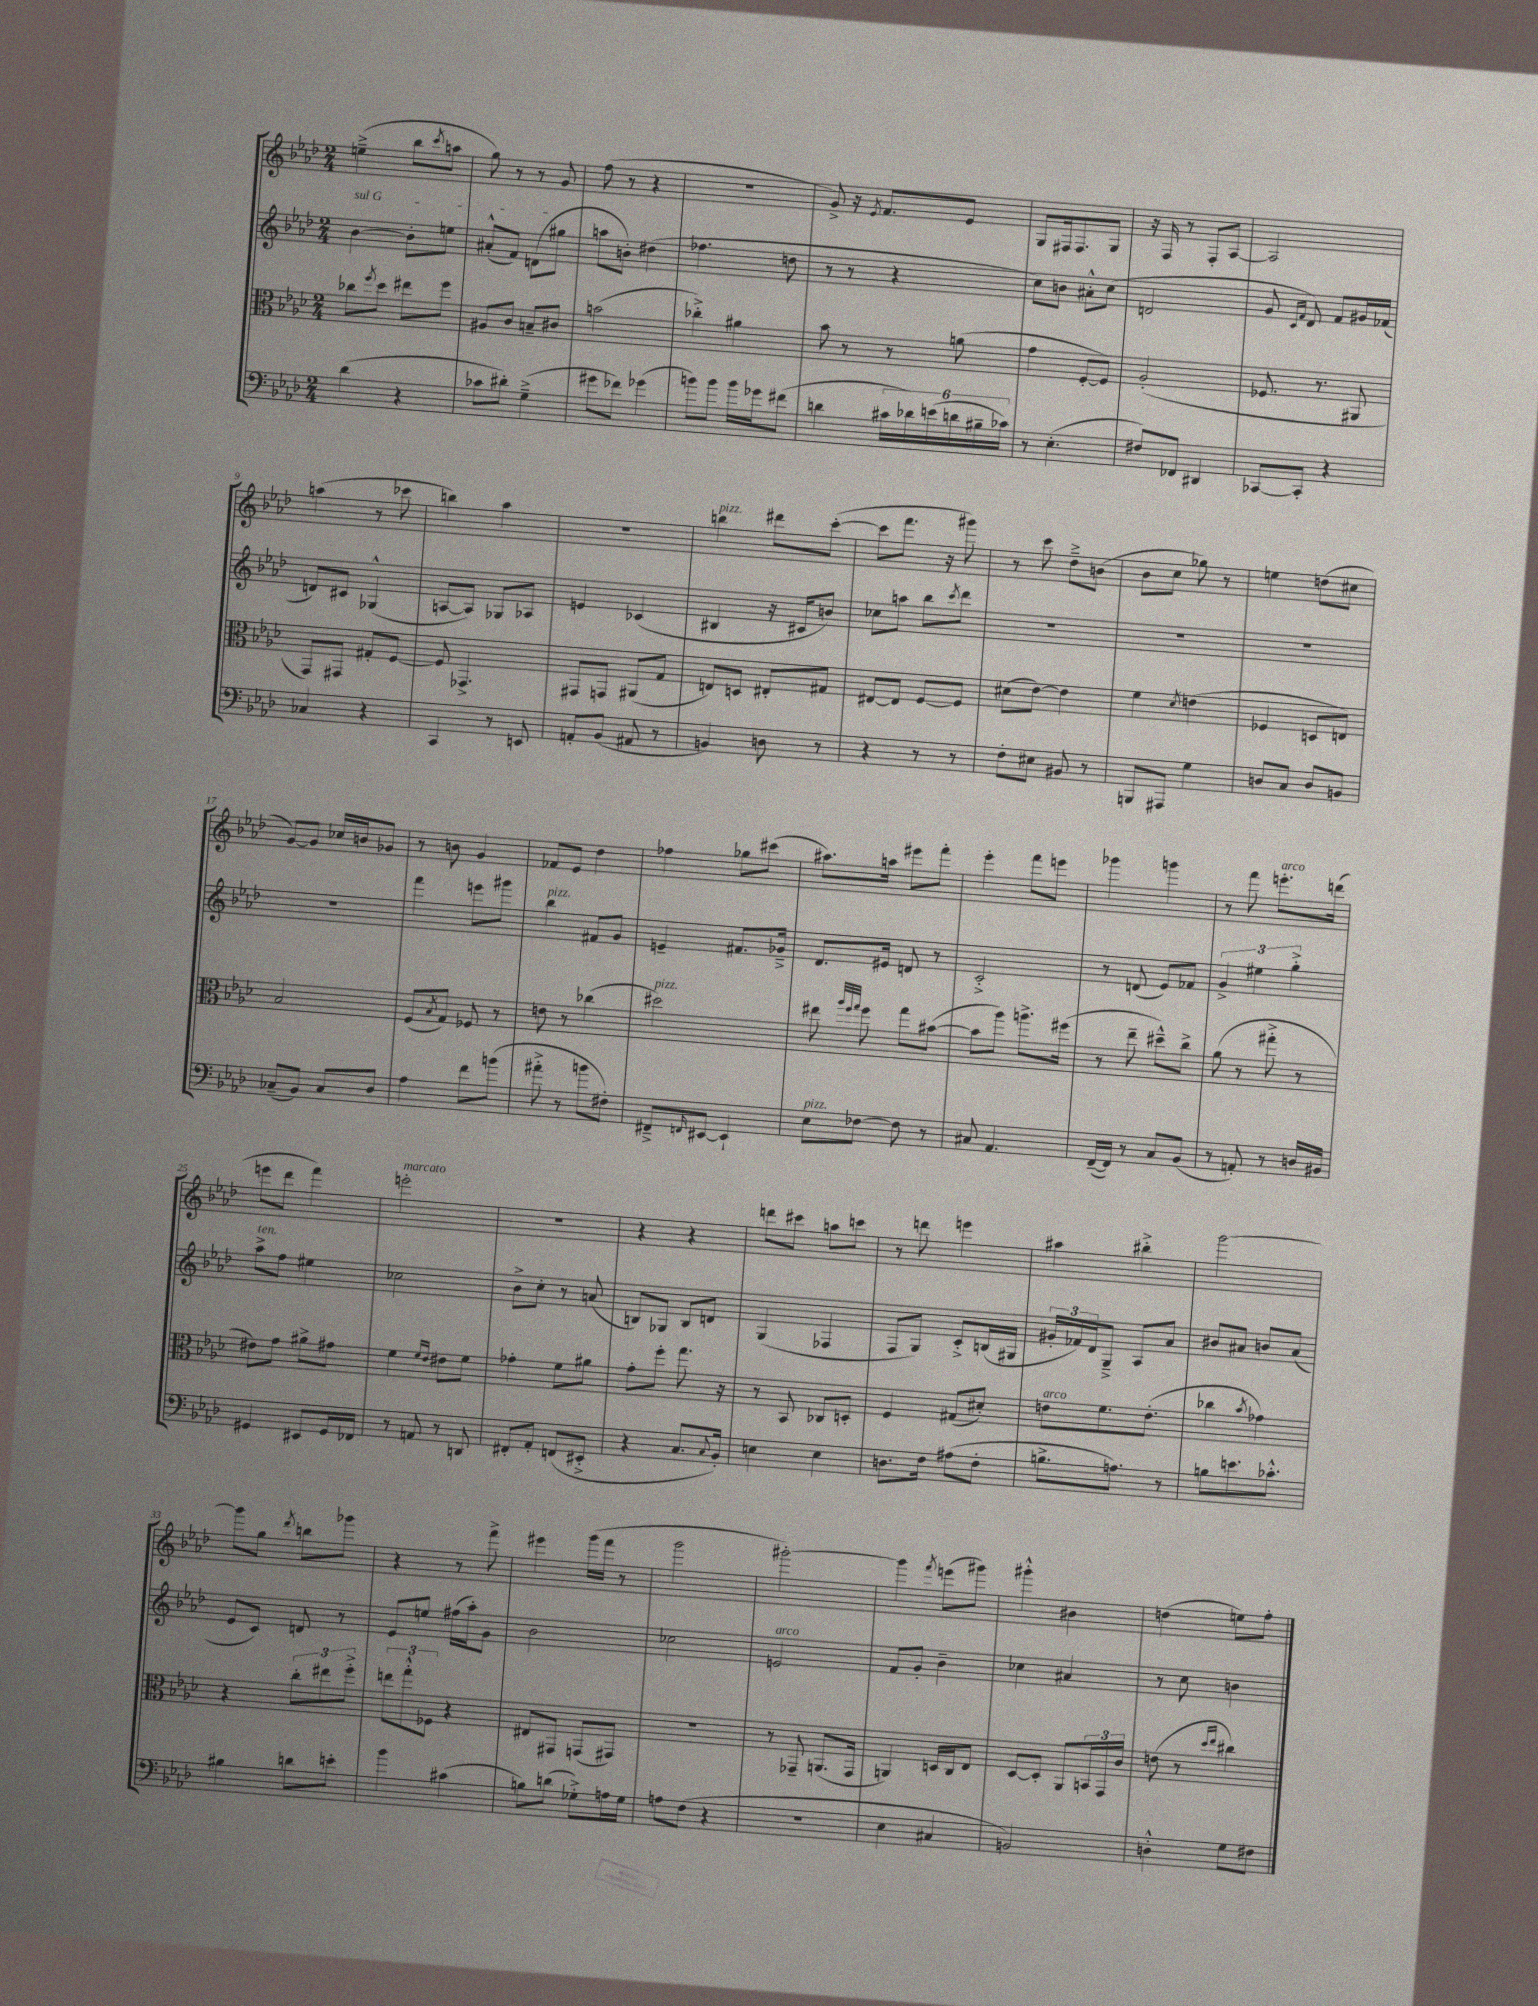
<<
\new StaffGroup <<
\new Staff = "s0" {
    \clef treble \key aes \major \numericTimeSignature \time 2/4
    e''4--->( bes''8 \acciaccatura { c'''8 } a''8 |
    g''8) r8 r8 g'8 |
    f''8( r8 r4 |
    R2 |
    g'8->) r16 \acciaccatura { ees'8 } f'8. ees'8 |
    g8 fis16 fis8. g8 |
    r16 f16 r8 f8-. aes8~ |
    aes2 |
    a''4( r8 ces'''8 |
    b''4) aes''4 |
    r2 |
    b''4^\markup { \italic "pizz." } dis'''8 c'''8~-.( |
    c'''8 f'''8. r16 gis'''8) |
    r8 c'''8 des''8---> b'8( |
    bes'8 c''8 ges''8) r8 |
    e''4 d''8( cis''8 |
    g'8~) g'8 ces''16 b'16 ges'8 |
    r8 b'8 g'4 |
    fes'8 ees'8 des''4 |
    fes''4 ges''8 cis'''8( |
    ais''8.) a''16 eis'''8 f'''8-. |
    ees'''4-. f'''8 e'''8 |
    ges'''4 g'''4 |
    r8 f'''8 e'''8.-.^\markup { \italic "arco" } d'''16( |
    e'''8 des'''8 f'''4) |
    e'''2-.^\markup { \italic "marcato" } |
    R2 |
    r4 r4 |
    d'''8 cis'''8 a''8 c'''8 |
    r8 d'''8 e'''4 |
    ais''4 bis''4-.-> |
    g'''2~ |
    g'''8 g''8 \acciaccatura { des'''8 } b''8 ges'''8 |
    r4 r8 f'''8-> |
    eis'''4 g'''16( f'''16 r8 |
    g'''2 |
    gis'''2~-.) |
    gis'''4 \acciaccatura { f'''8 } e'''8( gis'''8) |
    gis'''4-.-^ bis'4 |
    d''4( e''8) f''8-. \bar "|." |
}
\new Staff = "s1" {
    \clef treble \key aes \major \numericTimeSignature \time 2/4
    \once \override TextSpanner.bound-details.left.text = \markup { \italic "sul G" } bes'4~\startTextSpan bes'8-. e''8 |
    ais'8-.-^( f'8) d'8( gis''8\stopTextSpan |
    a''8 b'8-.) dis''4( |
    fes''4. d''8 |
    r8 r8 r4 |
    c''8) b'8 ais'8-.-^ c''8( |
    d'2 |
    g'8 \grace { c'16 f'16 } des'8) f'8 gis'16 fes'16( |
    d'8) cis'8 ges4-^( |
    a8~ a8) ges8 aes8 |
    e'4 ces'4( |
    bis4 r16 cis'16 b'8) |
    ces''8 a''8 bes''8 \acciaccatura { c'''8 } des'''8 |
    R2 |
    R2 |
    R2 |
    R2 |
    f'''4 e'''8 gis'''8 |
    bes''4^\markup { \italic "pizz." } fis'8 g'8 |
    e'4-- fis'8. ges'16---> |
    des'8. eis'16 d'8 r8 |
    c'2-.-> |
    r8 d'8( ees'8) fes'8 |
    \tuplet 3/2 { g'4-> eis''4 g''4-.-> } |
    aes''8->^\markup { \italic "ten." } f''8 eis''4 |
    ces''2 |
    bes'8-> c''8-. r8 a'8( |
    b8) ges8 b8 d'8 |
    g4( fes4 |
    f8 g8) c'8-.-> b16( gis16 |
    \tuplet 3/2 { gis'16-. fes'16) des'16 } g8---> aes8 aes'8 |
    bis'8 ais'8 b'8 ais'8( |
    ees'8 c'8) d'8 r8 |
    ees'8 e''8 fis''16( aes''16-.) g'8 |
    bes'2 |
    ces''2 |
    e'2^\markup { \italic "arco" } |
    f'8 g'8-. bes'4-- |
    ces''4 ais'4 |
    r8 c''8 b'4 \bar "|." |
}
\new Staff = "s2" {
    \clef alto \key aes \major \numericTimeSignature \time 2/4
    ces''8 \acciaccatura { f''8 } des''8 eis''8 f''8 |
    ais8 c'8 b8-- cis'8 |
    b'2( |
    ces''4-.->) ais'4 |
    bes'8 r8 r8 a'8( |
    g'4 f8~-. f8) |
    aes2-.( |
    fes8. r8. ais,8 |
    g,8) gis,8 gis8-. f8~ |
    f8 ges,4.-> |
    gis,8 g,8 ais,8( g8 |
    e8) d8 eis8-. gis8 |
    eis8~ eis8 f8~ f8 |
    dis'8( ees'8~) ees'4 |
    f'4 \acciaccatura { des'8 } e'4( |
    fes4 d8 e8) |
    bes2 |
    f8( \acciaccatura { bes8 } g8) fes8 r8 |
    e'8 r8 ces''4( |
    dis''2^\markup { \italic "pizz." }) |
    eis''8 \grace { aes''32 f''32 g''32 } f''8 g''8 bis'8~( |
    bis'8 aes''8) a''8.-> fis''16( |
    r8 ees''8-- dis''8---^) c''8-> |
    aes'8( r8 gis''8-.-> r8 |
    eis'8) g'8 ais'8-> gis'8 |
    f'4 \grace { f'16 ees'16 } eis'8 f'8 |
    ges'4-. f'8 ais'8 |
    g'8-. f''8-. g''8. r16 |
    r8 bes,8 ces8 d8-. |
    f4 gis8( dis'8-.) |
    e'8^\markup { \italic "arco" } f'8. e'8.-.( |
    ces''4 \acciaccatura { bes'8 } ges'4) |
    r4 \tuplet 3/2 { c''8-. eis''8 f''8-.-> } |
    \tuplet 3/2 { e''8 g''8-.-^ fes8 } r4 |
    eis8 gis,8 g,8( gis,8) |
    r2 |
    r8 ges,8-- a,8.( ges,16 |
    a,4) d16 c16 ees8 |
    des8~ des8-. aes,8 \tuplet 3/2 { b,16 g,16 c'16 } |
    e'8( r8 \grace { des''16 ees''16 } cis''4) \bar "|." |
}
\new Staff = "s3" {
    \clef bass \key aes \major \numericTimeSignature \time 2/4
    des'4( r4 |
    ces'8 dis'8-.) g4--->( |
    gis'8 fes'8) ges'4( |
    b'8) b'8 b'16 ges'16 fis'8( |
    d'4 \tuplet 6/4 { cis'16 des'16) e'16( d'16 bis16-- ces'16) } |
    r8 ees4.-.( |
    fis8) fes,8 dis,4 |
    ces,8~ ces,8-. r4 |
    ces4 r4 |
    c,4 r8 e,8 |
    a,8-. bes,8( ais,8 r8 |
    b,4) d8 r8 |
    r4 r8 r8 |
    f8-. eis8 bis,8 r8 |
    b,,8 ais,,8 g4 |
    d8 c8 d8 b,8 |
    ces8--( bes,8) ces8 des8 |
    aes4 f'8 b'8( |
    ais'8-.-> r8 b'8 fis8-.) |
    fis,8---> \grace { f,16 } eis,8~ eis,4-! |
    ees8^\markup { \italic "pizz." } fes8~ fes8 r8 |
    cis8 aes,4. |
    f,16~--( f,16) r8 c8 bes,8( |
    r8 a,8-.) r8 d16 bis,16 |
    gis,4 eis,8 gis,16 fes,16 |
    r8 a,8 r8 d,8 |
    fis,8-. aes,8-. f,8( eis,8-.-> |
    r4 c8. \appoggiatura { c8 } bes,16-.) |
    e4 e4 |
    d8. f16 ais8( f8-. |
    b8.-> a8.) r8 |
    b8 e'8. ces'8.-.-^ |
    bis4 d'8 e'8-. |
    bes'4 cis'4( |
    b8) d'8( ges8-.->) a16 ges16 |
    a8 f8( r4 |
    R2 |
    ees4 cis4 |
    b,2) |
    d4-.-^ g8 fis8 \bar "|." |
}
>>
>>
